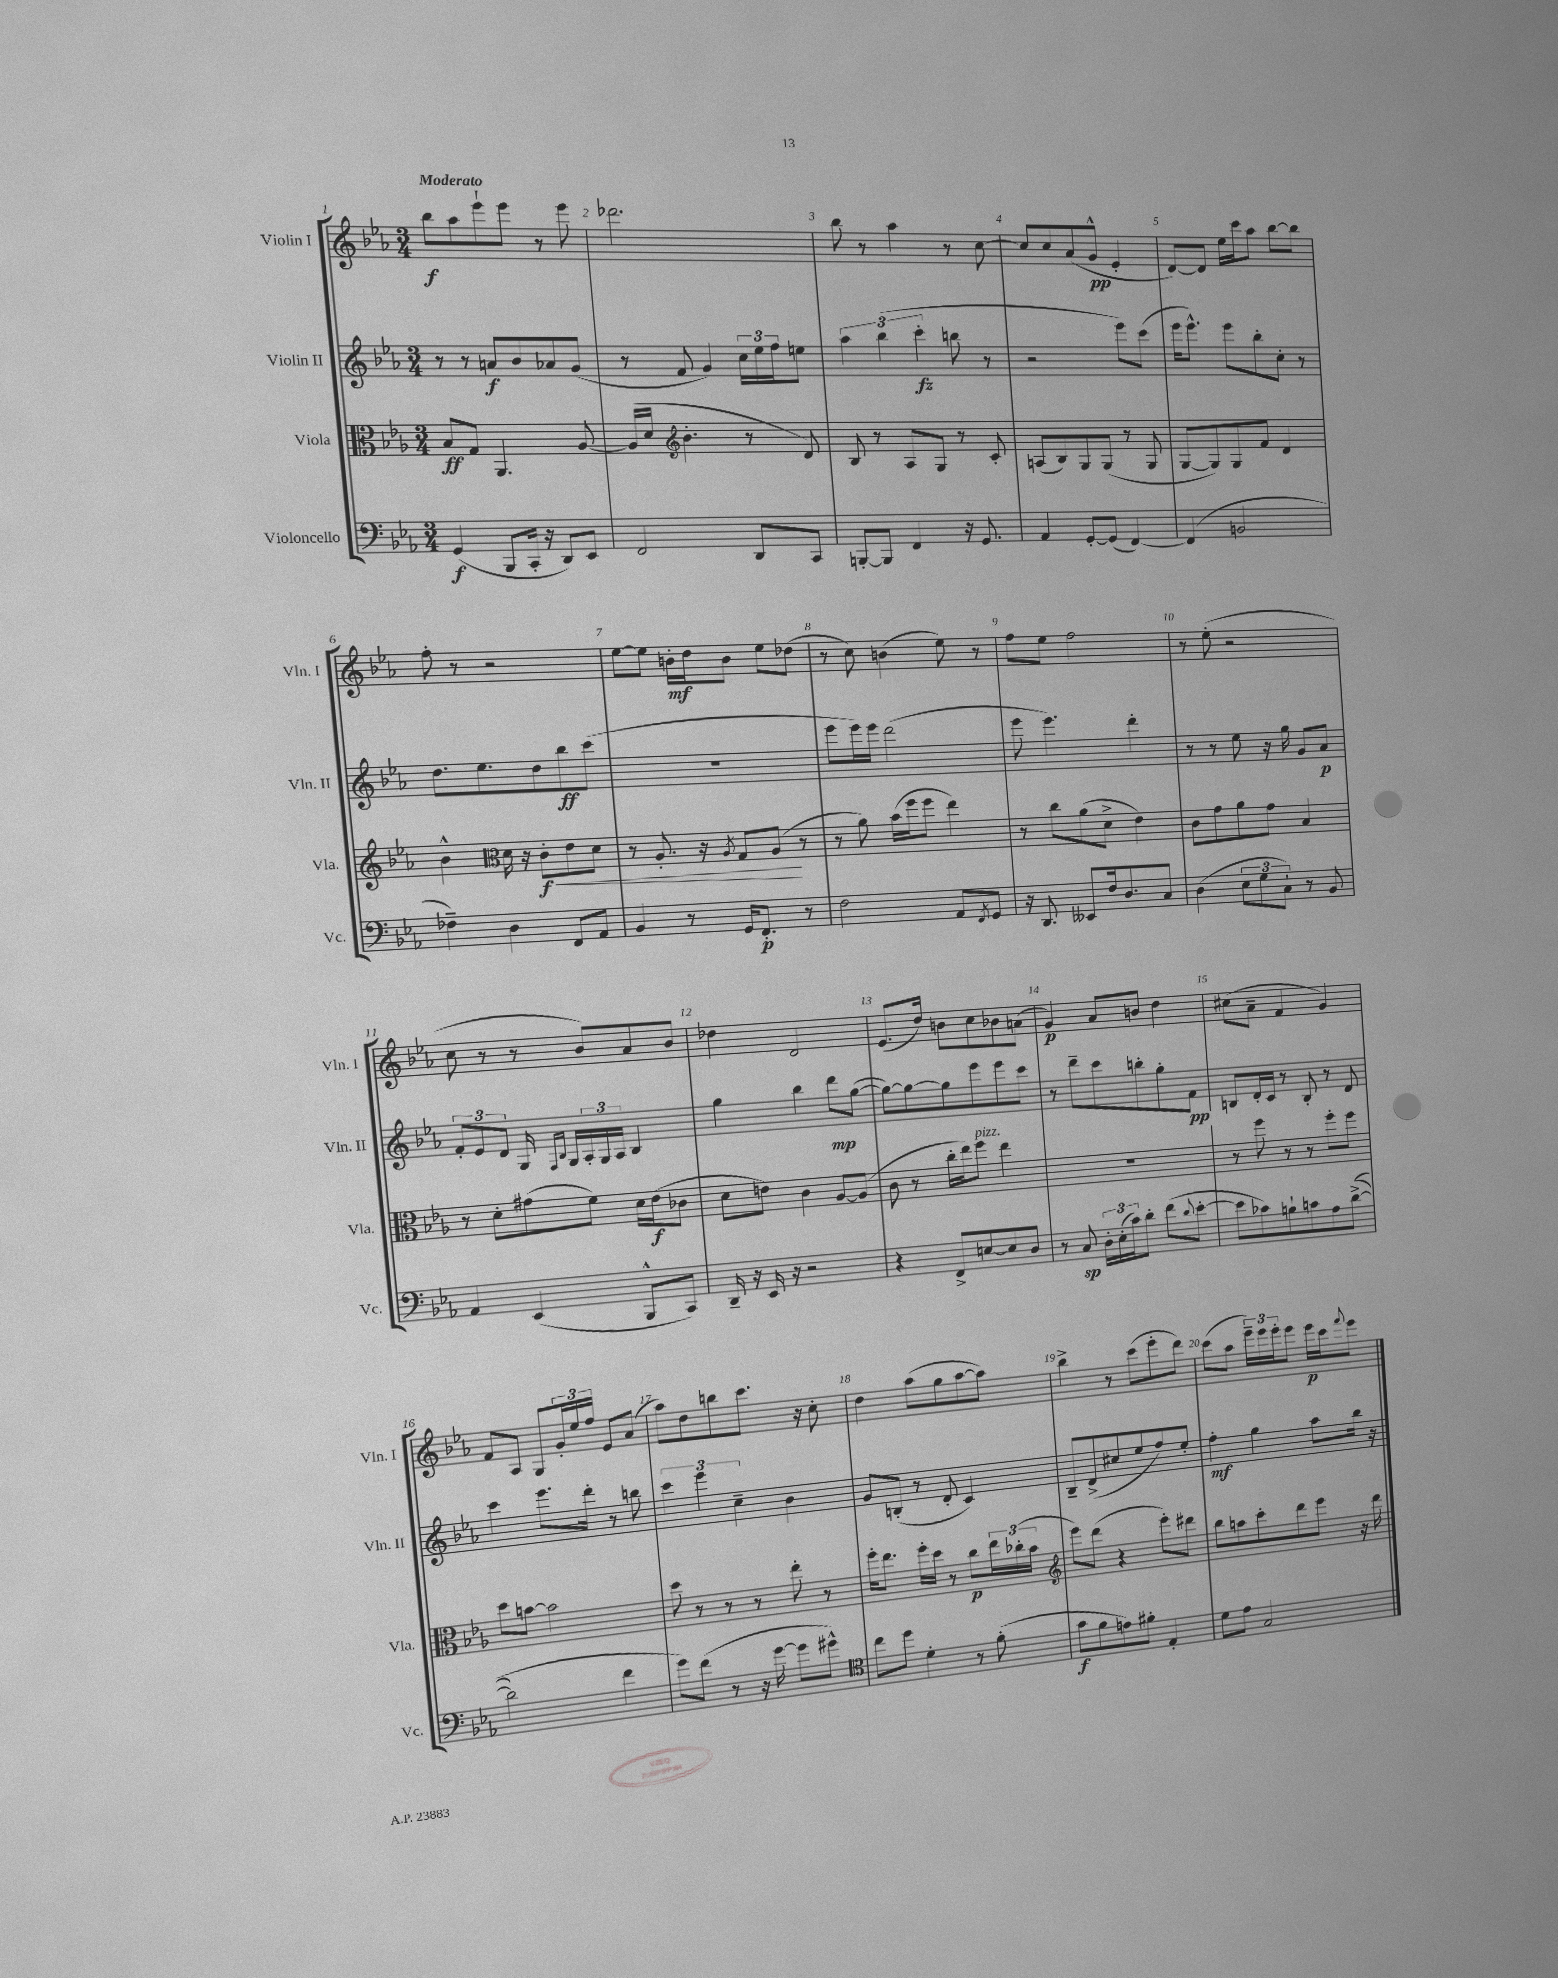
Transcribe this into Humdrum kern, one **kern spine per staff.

**kern	**kern	**kern	**kern
*staff4	*staff3	*staff2	*staff1
*clefF4	*clefC3	*clefG2	*clefG2
*k[b-e-a-]	*k[b-e-a-]	*k[b-e-a-]	*k[b-e-a-]
*M3/4	*M3/4	*M3/4	*M3/4
(4GG	8B-	8r	8bb-
.	8G	8r	8aa-
8BBB-	4.AA-	8a	8eee-`
16CC'	.	8b-	8eee-
16r	.	.	.
8DD)	.	8a-	8r
8EE-	[8A-	(8g	8eee-
=	=	=	=
2FF	(16A-]	8r	2.ddd-
.	16d	.	.
*	*clefG2	*	*
.	4.b-'	8f	.
.	.	4g)	.
8DD	8r	24cc	.
.	.	24ee-	.
.	.	24ff	.
8CC	8d)	8ee	.
=	=	=	=
[8BBB'	8B-	6aa-	8bb-
8BBB]	8r	.	8r
.	.	(6bb-	.
4FF	8A-	.	4aa-
.	.	6ccc'	.
.	8G	.	.
16r	8r	8bb	8r
8.GG	.	.	.
.	8c'	8r	[8cc
=	=	=	=
4AA-	(8A	2r	8cc]
.	8B-)	.	8cc
[8GG'	8G	.	(8a-
(8GG]	(8G	.	8g^^
[4FF)	8r	8eee-)	4e-'
.	8G	(8ccc	.
=	=	=	=
(4FF]	[8G	16eee-	[8d)
.	.	8.eee-^^)	.
.	8G])	.	8d]
2BB	8G	8eee-	16ee-
.	.	.	16ccc
.	8f	8bb-'	8aa-
.	4d	8cc'	[8bb-
.	.	8r	8bb-]
=	=	=	=
4F-~)	4b-^^	8.dd	8ff'
.	.	.	8r
.	.	8.ee-	.
*	*clefC3	*	*
4D	16d	.	2r
.	16r	.	.
.	8c'	8dd	.
8FF	8e-	8bb-	.
8AA-	8d	(8ccc	.
=	=	=	=
4BB-	8r	2.r	[8ee-
.	8.A-'	.	8ee-]
8r	.	.	16b'
.	16r	.	16dd
.	8qA-	.	.
16GG	8G	.	8b
8.FF'	.	.	.
.	(8A-	.	8ee-
8r	8r	.	(8dd-
=	=	=	=
2F	8r	8eee-	8r
.	8a-)	16eee-)	8cc)
.	.	16eee-	.
.	(16b-	(2ddd	(4b
.	16ff	.	.
.	8ff	.	.
8AA-	4ee-)	.	8ee-)
8qFF	.	.	.
8GG	.	.	8r
=	=	=	=
16r	8r	8eee-	8ff
8.DD	.	.	.
.	8cc	4.eee-)	8ee-
8EE--	(8a-	.	2ff
16F	8d^	.	.
8.D	.	.	.
.	4e-)	4ddd'	.
8C	.	.	.
=	=	=	=
(4D	8c	8r	8r
.	8g	8r	(8ee-'
12E-	8a-	8ee-	2r
12G	.	.	.
.	8g	16r	.
12C`)	.	.	.
.	.	16gg	.
8r	4B-	8g	.
8BB-	.	8a-	.
=	=	=	=
4AA-	8r	12f'	8cc
.	.	12e-	.
.	8d'	.	8r
.	.	12d	.
(4EE-	(8g#	16G	8r
.	.	16qqF	.
.	.	16qqB-	.
.	.	16G	.
.	8f)	24A-'	8b-)
.	.	24G	.
.	.	24A-	.
8BBB-^^	16d	4B-	8a-
.	(16e-	.	.
8CC)	8c-	.	8b-
=	=	=	=
16DD~	8d	4gg	4dd-
16r	.	.	.
16EE-	8e)	.	.
16r	.	.	.
2r	4c	4bb-	2d
.	[8A-	8ddd	.
.	(8A-]	([8gg	.
=	=	=	=
4r	8c	8gg_)	(8.e-
.	8r	8gg_	.
.	.	.	16dd)
8FF^	16cc'	8gg]	8b
.	16ee-)	.	.
[8E	8ff	8eee-	8cc
8E]	4ee-	8eee-	8b-
8D	.	8ccc	(8a
=	=	=	=
8r	2.r	8r	4g)
8C	.	8ddd~	.
24D'	.	8ccc	8a-
(24E-'	.	.	.
24c)	.	.	.
8d'	.	8bb'	8b
(8f	.	8gg'	4dd
8qqd	.	.	.
[8e-'	.	8f	.
=	=	=	=
8e-]	8r	8B	(8cc#
8c-)	8ff	16d'	8a-~
.	.	16c	.
8B`	8r	8r	4f
8c	8r	8B'	.
8A-	8ff'	8r	4g)
&(([8d^	8ff	8d	.
=	=	=	=
2d])	8dd	4ccc	8f
.	[8b	.	8A-
.	2b]	8.eee-	8G
.	.	.	24g'
.	.	.	24ee-
.	.	16ddd'	.
.	.	.	24ff
4f	.	8r	8e-
.	.	8bb	(8a-
=	=	=	=
8g&)	8dd	6ccc	8aa-)
(8f	8r	.	8dd
.	.	6eee-	.
8r	8r	.	8bb
.	.	6cc~	.
16r	8r	.	8.ccc
[16g	.	.	.
8g]	8ee-'	4b-	.
.	.	.	16r
8g#^^)	8r	.	8cc'
=	=	=	=
*clefC4	*	*	*
8cc	16ff'	8g	4dd
.	8.ee-	.	.
8dd	.	(8B'	.
4d'	16ff'	8r	(8aa-
.	16dd	.	.
.	8r	8d'	8gg
8r	8cc	4c)	[8aa-
(8f'	24ee-	.	8aa-])
.	(24cc-'	.	.
.	24b-	.	.
=	=	=	=
*	*clefG2	*	*
8g	8eee-)	8B-~	4bb-^
8f	(8ddd	(8d^	.
8e)	4r	8cc#	8r
8f#'	.	8ee-	(8ccc
4E-'	8eee-')	8ff)	8eee-'
.	8ddd#	8ee-'	8ddd)
=	=	=	=
8d	8bb-	4ff'	(8ccc
8e-	8aa	.	8aa-
2G	8ccc'	4gg	24eee-~)
.	.	.	24eee-
.	.	.	24eee-'
.	8ddd	.	8eee-
.	8eee-	8aa-	16eee-
.	.	.	16ccc
.	.	.	8qqfff
.	16r	16bb-	8eee-
.	16ddd	16r	.
==	==	==	==
*-	*-	*-	*-
